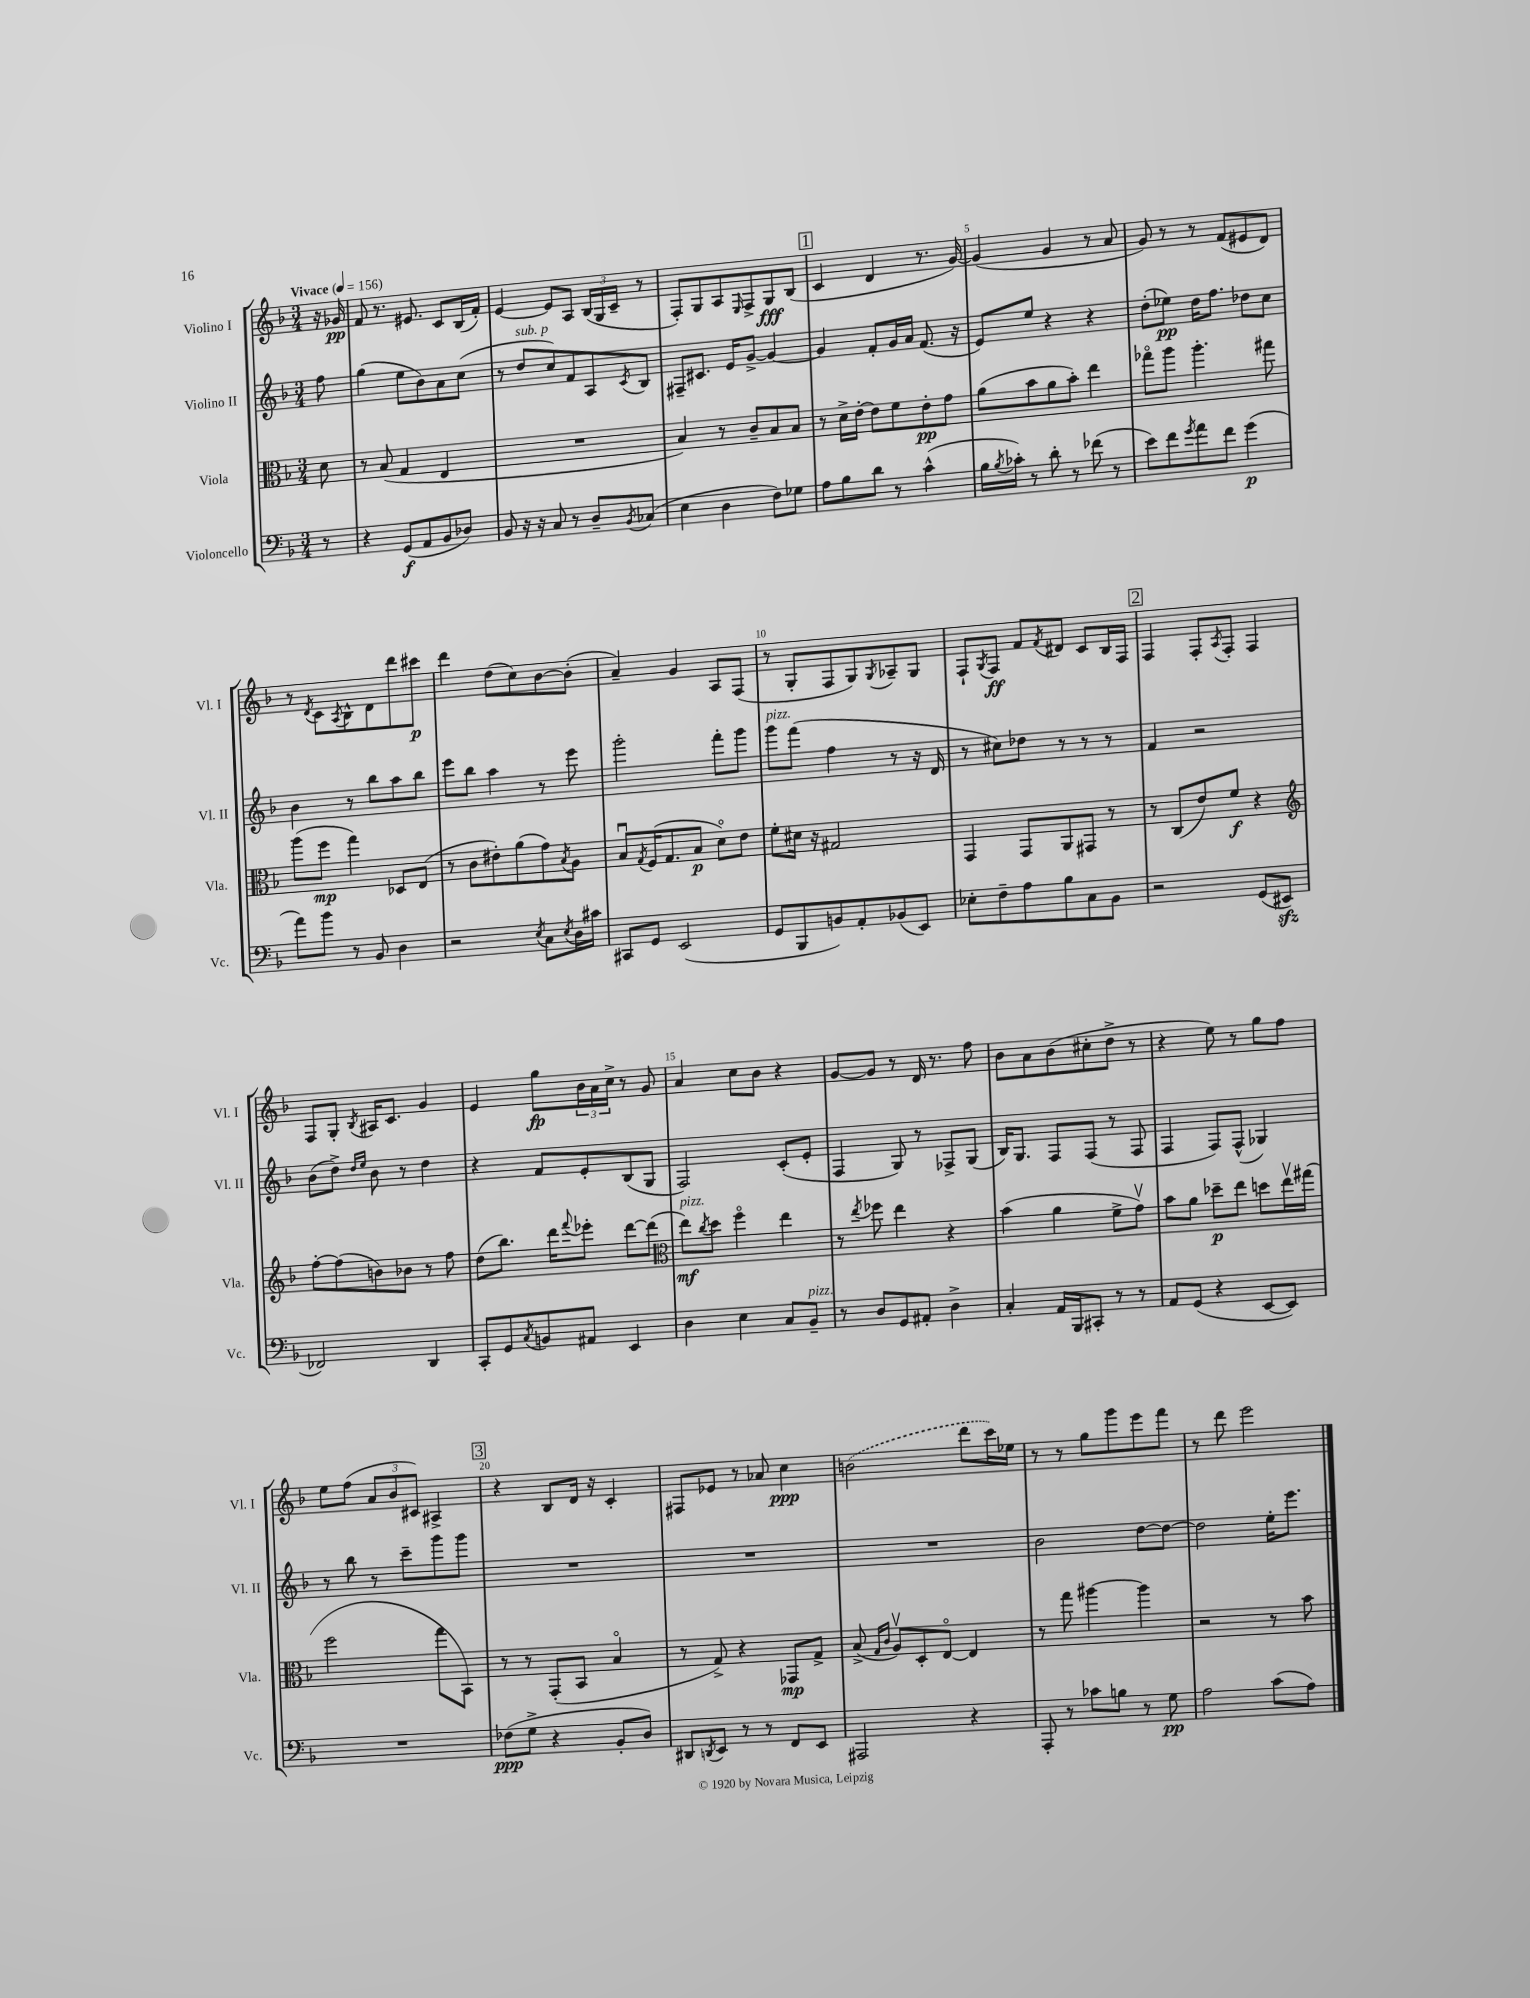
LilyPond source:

<<
\new StaffGroup <<
\new Staff = "s0" \with { instrumentName = "Violino I" shortInstrumentName = "Vl. I" } {
    \clef treble \key f \major \numericTimeSignature \time 3/4 \partial 8 \tempo "Vivace" 4 = 156
    r16 ges'16\pp |
    f'8 r8. eis'8. c'8 bes16( f'16-.) |
    e'4~ e'8 a8 \tuplet 3/2 { bes16( g16 c'16-- } r8 |
    f8-.) g8 a8 \grace { e16 } f8-> g8\fff bes8( |
    \mark \markup { \box "1" } c'4 d'4 r8. g'16~) |
    g'4( g'4 r8 a'8 |
    g'8) r8 r8 f'8( eis'8 d'8) |
    r8 \acciaccatura { d'8 } c'8 \acciaccatura { a8 } bes8-^ d'8 d'''8 cis'''8\p |
    d'''4 d''8( c''8) bes'8~ bes'8-.( |
    a'4--) g'4 a8 f8( |
    r8 g8-. f8 g8) \acciaccatura { g8 } aes8-- g8 |
    f8-! \acciaccatura { g8 } f8\ff f'8 \acciaccatura { f'8 } dis'8 c'8 bes16 f16 |
    \mark \markup { \box "2" } f4 f8-. \acciaccatura { a8 } f8-. f4 |
    f8 g8-. \acciaccatura { bes8 } ais16 c'8. g'4 |
    e'4 g''8\fp \tuplet 3/2 { bes'16 a'16 c''16-> } r8 g'8 |
    a'4 c''8 bes'8 r4 |
    g'8~ g'8 r8 d'16 r8. f''8 |
    bes'8 a'8 bes'8( cis''8-. d''8-> r8 |
    r4 e''8) r8 g''8 f''8 |
    e''8 f''8( \tuplet 3/2 { a'8 bes'8 cis'8) } ais4-> |
    \mark \markup { \box "3" } r4 bes8 d'16 r16 c'4-. |
    fis8 ees'8 r8 aes'8 c''4\ppp |
    \once \slurDashed b'2( d'''8 c'''16) ees''16 |
    r8 r8 g''8 g'''8 e'''8 f'''8 |
    r8 d'''8 e'''2 \bar "|." |
}
\new Staff = "s1" \with { instrumentName = "Violino II" shortInstrumentName = "Vl. II" } {
    \clef treble \key f \major \numericTimeSignature \time 3/4 \partial 8
    f''8 |
    g''4( e''8 bes'8) a'8 c''8( |
    r8 d''8^\markup { \italic "sub. p" } c''8) f'8 a8 \acciaccatura { c'8 } bes8 |
    fis8-- cis'8. e'16 g'8~-> g'4~ |
    \mark \markup { \box "1" } g'4 f'8-. g'16 a'16 f'8.( r16 |
    e'8) e''8 r4 r4 |
    d''8-.( ees''8\pp) d''16 f''8. des''8 c''8 |
    bes'4 r8 bes''8 a''8 bes''8 |
    e'''8 bes''8 a''4 r8 e'''8 |
    g'''2-. f'''8-. g'''8 |
    g'''8^\markup { \italic "pizz." } f'''8( f''4 r8 r16 d'16 |
    r8 cis''8) des''8 r8 r8 r8 |
    \mark \markup { \box "2" } f'4 r2 |
    bes'8( d''8->) \grace { d''16 e''16 } bes'8 r8 d''4 |
    r4 f'8 e'8-. bes8( g8 |
    f2) c'8-.( e'8-. |
    f4 g8) r8 fes8-> g8( |
    bes16) g8. f8 f8( r8 f8 |
    f4 f8) f8-^( ges4) |
    r8 bes''8 r8 c'''8-- g'''8 g'''8 |
    \mark \markup { \box "3" } R2. |
    R2. |
    R2. |
    bes'2 d''8~ d''8~ |
    d''2 e''16-. e'''8. \bar "|." |
}
\new Staff = "s2" \with { instrumentName = "Viola" shortInstrumentName = "Vla." } {
    \clef alto \key f \major \numericTimeSignature \time 3/4 \partial 8
    d'8 |
    r8 bes8( g4 e4 |
    R2. |
    bes4) r8 c'8-- bes8 bes8 |
    \mark \markup { \box "1" } r8 d'16-> e'16~-. e'8 f'8 e'8-.\pp g'8 |
    a'8( bes'8 a'8 bes'8-.) e''4 |
    ges''8\flageolet a''8 a''4.-. gis''8 |
    a''8( f''8\mp g''4) des8 e8( |
    r8 c'8 eis'8-.) a'8( g'8) \acciaccatura { bes8 } a8 |
    bes8\downbow \acciaccatura { g8 } f16( g8. bes8\p d'8\flageolet) e'8 |
    f'8-. dis'16 r16 gis2 |
    g,4 g,8 a,8 gis,8 r8 |
    \mark \markup { \box "2" } r8 c8( e'8) f'8\f r4 |
    \clef treble f''8~-. f''8( b'8) bes'8 r8 f''8 |
    d''8( bes''8.) d'''16 \appoggiatura { f'''8 } ees'''8-. d'''8~ d'''8( |
    \clef alto e''8\mf^\markup { \italic "pizz." }) \acciaccatura { c''8 } d''8 f''4\flageolet e''4 |
    r8 \acciaccatura { e''8 } fes''8 e''4 r4 |
    bes'4( a'4 f'8-> g'8\upbow) |
    bes'8 a'8 des''8--\p e''8 d''8 e''16\upbow gis''16( |
    f''2 g''8 bes,8) |
    \mark \markup { \box "3" } r8 r8 g,8-.( bes,8 bes4\flageolet |
    r8 g8->) r4 ges,8\mp g8-> |
    bes8->( \grace { g16 c'16 } a8\upbow) d8-. e8~\flageolet e4 |
    r8 g''8 ais''4~ ais''4 |
    r2 r8 bes'8 \bar "|." |
}
\new Staff = "s3" \with { instrumentName = "Violoncello" shortInstrumentName = "Vc." } {
    \clef bass \key f \major \numericTimeSignature \time 3/4 \partial 8
    r8 |
    r4 g,8\f( a,8 bes,8 des8) |
    bes,8 r16 r16 c8 r8 d8-- \acciaccatura { bes,8 } ces8( |
    e4 d4 f8) ges8 |
    \mark \markup { \box "1" } a8 bes8 d'8 r8 c'4-^( |
    bes16 \acciaccatura { bes8 } ces'16-.) r8 d'8-. r8 fes'8( r8 |
    e'8) f'8 \acciaccatura { g'8 } a'8 f'8 g'4\p( |
    a'8) bes'8 r8 bes,8 d4 |
    r2 \acciaccatura { e8 } c8 \acciaccatura { e8 } d16 cis'16 |
    cis,8 g,8 e,2( |
    g,8 bes,,8 b,8) a,8-. bes,8( e,8) |
    ees8-. f8-- a8 bes8 c8 bes,8 |
    \mark \markup { \box "2" } r2 g,8( eis,8\sfz |
    fes,2) d,4 |
    c,8-. g,8 \acciaccatura { c8 } b,8 ais,8 e,4 |
    d4 e4 c8 bes,8--^\markup { \italic "pizz." } |
    r8 d8 g,8 ais,8-. d4-> |
    c4-. a,16 bes,,16 cis,8-. r8 r8 |
    a,8 g,8( r4 e,8~ e,8) |
    R2. |
    \mark \markup { \box "3" } fes8\ppp( g8-> r4 bes,8-. d8) |
    dis,8 \acciaccatura { d,8 } e,8 r8 r8 f,8 e,8 |
    ais,,2 r4 |
    a,,8-. r8 ces'8 b8 r8 g8\pp |
    a2 c'8( a8) \bar "|." |
}
>>
>>
\layout { \context { \Score \override BarNumber.break-visibility = ##(#f #t #t) barNumberVisibility = #(every-nth-bar-number-visible 5) } }
